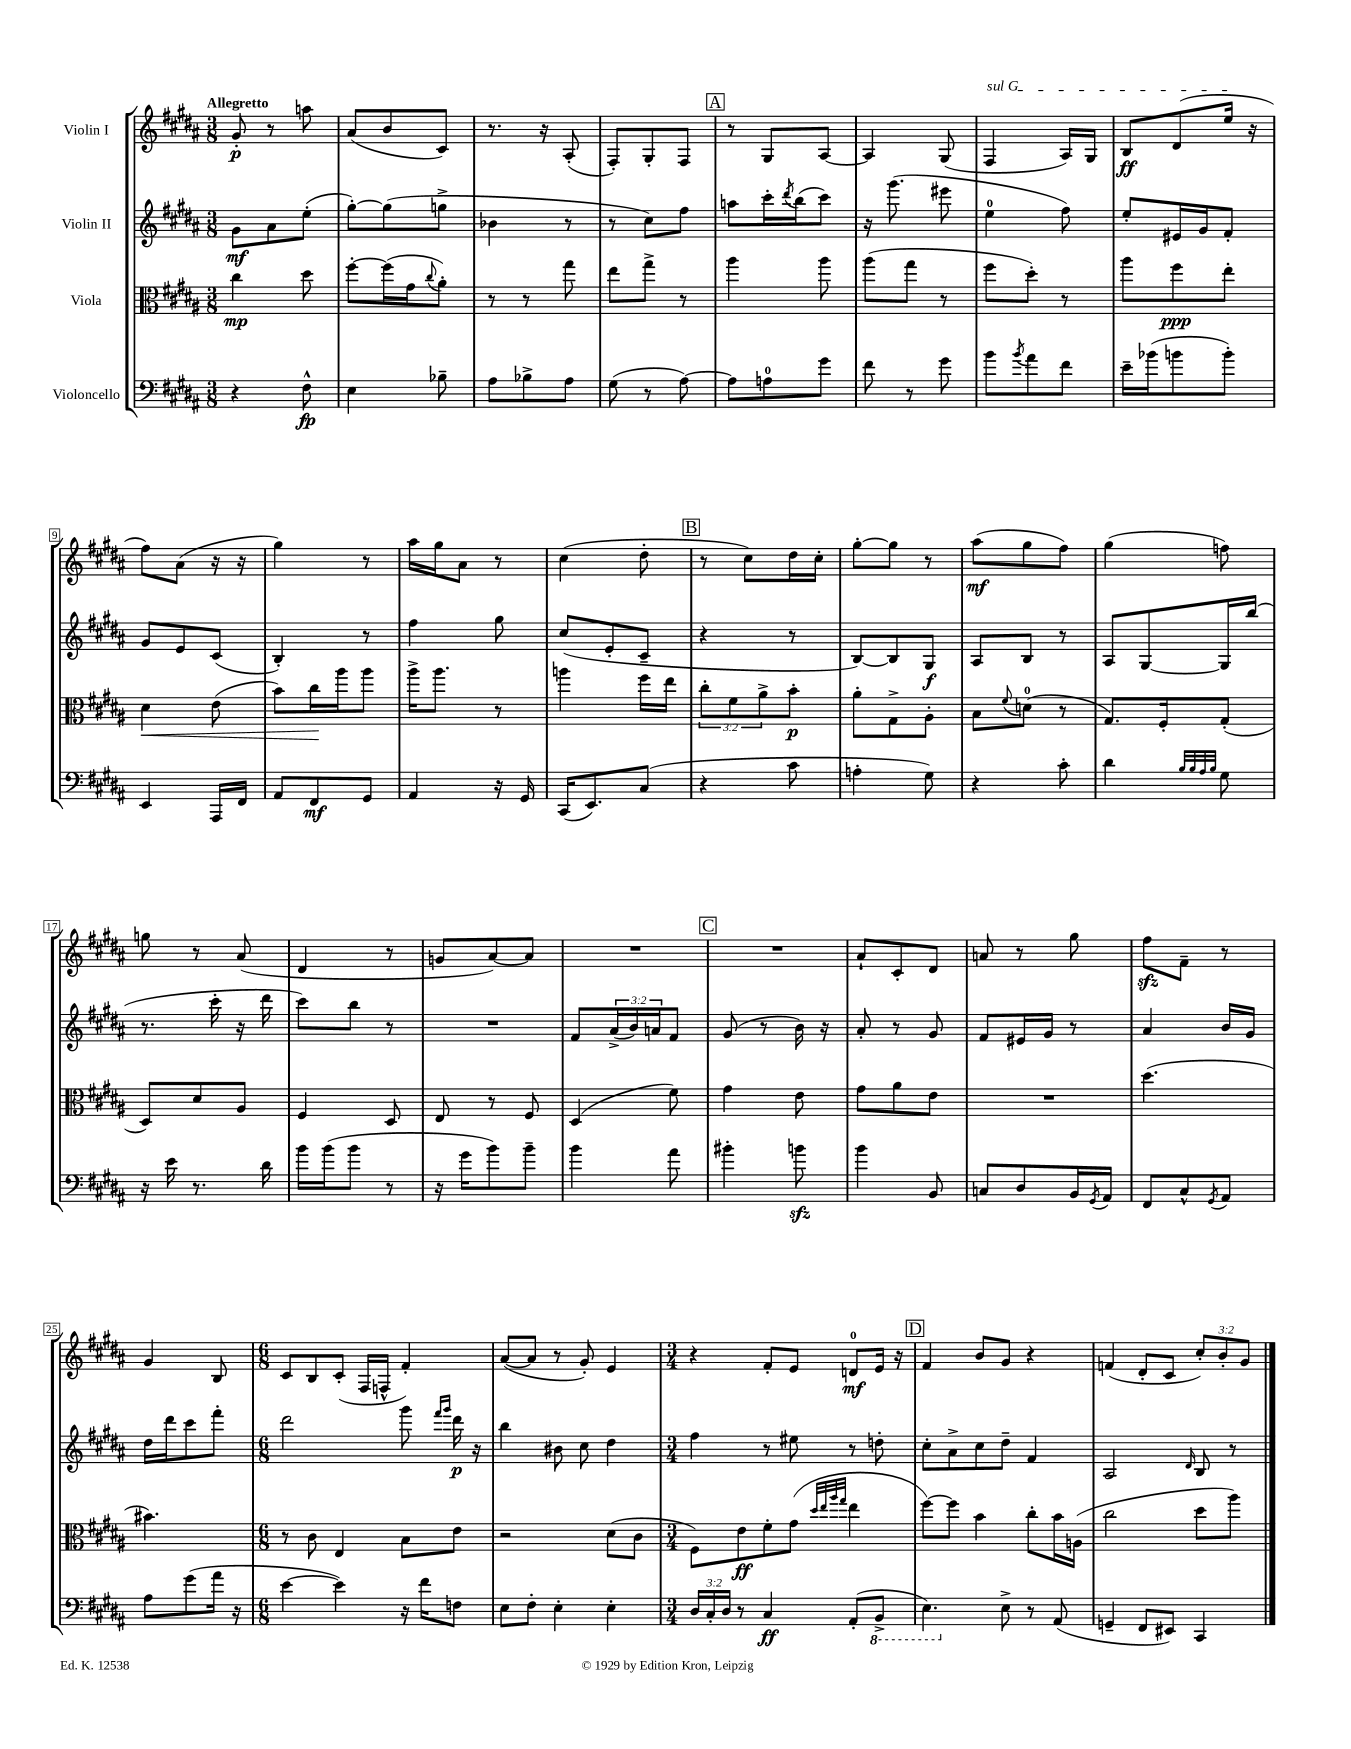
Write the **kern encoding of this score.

**kern	**kern	**kern	**kern
*staff4	*staff3	*staff2	*staff1
*clefF4	*clefC3	*clefG2	*clefG2
*k[f#c#g#d#a#]	*k[f#c#g#d#a#]	*k[f#c#g#d#a#]	*k[f#c#g#d#a#]
*M3/8	*M3/8	*M3/8	*M3/8
4r	4cc#	8g#	8g#'
.	.	8a#	8r
8F#^^	8dd#	(8ee'	8aa
=	=	=	=
4E	[8ff#'	[8gg#')	(8a#
.	(16ff#]	(8gg#]	8b
.	16g#	.	.
.	8qqcc#	.	.
8B-~	8a#')	8gg^	8c#)
=	=	=	=
8A#	8r	4b-	8.r
8B-^	8r	.	.
.	.	.	16r
8A#	8gg#	8r	(8A#'
=	=	=	=
(8G#	8ee	8r	8F#')
8r	8gg#^	8cc#)	8G#'
[8A#)	8r	8ff#	8F#
=	=	=	=
8A#]	4aa#	8aa	8r
8A	.	16ccc#'	8G#
.	.	8qddd#	.
.	.	(16bb	.
8g#	8aa#	8ccc#)	[8A#
=	=	=	=
8f#	(8aa#	16r	4A#]
.	.	(8.ggg#	.
8r	8gg#	.	.
8g#	8r	8eee#	(8G#
=	=	=	=
8b	8ff#	4ee	4F#
8qb	.	.	.
8a#	8dd#')	.	.
8f#	8r	8ff#)	16A#)
.	.	.	16G#
=	=	=	=
16e~	8aa#	8ee'	8B
(16b-	.	.	.
8b	8ff#	16e#	(8d#
.	.	16g#	.
8b')	8ee'	8f#'	16ee
.	.	.	16r
=	=	=	=
4EE	4d#	8g#	8ff#)
.	.	8e	(8a#
16AAA#	(8e	(8c#	16r
16FF#	.	.	16r
=	=	=	=
8AA#	8b)	4B')	4gg#)
8FF#	16cc#	.	.
.	16aa#	.	.
8GG#	8aa#	8r	8r
=	=	=	=
4AA#	16aa#^	4ff#	16aa#
.	8.aa#	.	16gg#
.	.	.	8a#
16r	8r	8gg#	8r
16GG#	.	.	.
=	=	=	=
(16CC#	4aa	(8cc#	(4cc#
8.EE)	.	.	.
.	.	8e'	.
(8C#	16ff#	8c#~	8dd#'
.	16ee	.	.
=	=	=	=
4r	12cc#'	4r	8r
.	12f#	.	.
.	.	.	8cc#)
.	12a#^	.	.
8c#	8b'	8r	16dd#
.	.	.	16cc#'
=	=	=	=
4A'	8a#'	[8B)	[8gg#'
.	8G#^	8B]	8gg#]
8G#)	8A#'	8G#	8r
=	=	=	=
4r	8B	8A#	(8aa#
.	8qqf#	.	.
.	(8d	8B	8gg#
8c#'	8r	8r	8ff#)
=	=	=	=
4d#	8.G#)	8A#	(4gg#
.	.	[8G#	.
.	16F#'	.	.
32qqB	.	.	.
32qqB	.	.	.
32qqA#	.	.	.
32qqB	.	.	.
8G#	(8G#'	16G#]	8ff)
.	.	(16bb	.
=	=	=	=
16r	8D#)	8.r	8gg
16e	.	.	.
8.r	8d#	.	8r
.	.	16ccc#'	.
.	8A#	16r	(8a#
16d#	.	16ddd#	.
=	=	=	=
16b	4F#	8ccc#)	4d#
(16b	.	.	.
8b	.	8bb	.
8r	8D#	8r	8r
=	=	=	=
16r	8E	4.r	8g
16g#	.	.	.
8b)	8r	.	[8a#)
8b~	8F#	.	8a#]
=	=	=	=
4b	(4D#	8f#	4.r
.	.	(24a#^	.
.	.	24b)	.
.	.	24a	.
8a#	8f#)	8f#	.
=	=	=	=
4b#'	4g#	(8g#	4.r
.	.	8r	.
8b	8e	16b)	.
.	.	16r	.
=	=	=	=
4b	8g#	8a#'	8a#`
.	8a#	8r	8c#'
8BB	8e	8g#	8d#
=	=	=	=
8C	4.r	8f#	8a
8D#	.	16e#	8r
.	.	16g#	.
16BB	.	8r	8gg#
8qGG#	.	.	.
16AA#	.	.	.
=	=	=	=
8FF#	(4.dd#	4a#	8ff#
8C#^^	.	.	8f#~
8qGG#	.	.	.
8AA#	.	16b	8r
.	.	16g#	.
=	=	=	=
8A#	4.b#)	16dd#	4g#
.	.	16ddd#	.
(8g#	.	8ccc#	.
16a#	.	8fff#'	8B
16r	.	.	.
=	=	=	=
*M6/8	*M6/8	*M6/8	*M6/8
[4e	8r	2ddd#	8c#
.	8c#	.	8B
4e])	4E	.	(8c#'
.	.	.	16F#
.	.	.	16F^^
16r	8B	8ggg#	4f#')
16f#	.	.	.
.	.	16qqfff#	.
.	.	16qqggg#	.
8F	8e	16ddd#	.
.	.	16r	.
=	=	=	=
8E	2r	4bb	([8a#
8F#'	.	.	8a#]
4E'	.	8b#	8r
.	.	8cc#	8g#')
4E'	(8d#	4dd#	4e
.	8c#	.	.
=	=	=	=
*M3/4	*M3/4	*M3/4	*M3/4
24D#	8F#)	4ff#	4r
24C#'	.	.	.
24D#	.	.	.
8r	8e	.	.
4C#	8f#'	8r	8f#'
.	(8g#	8ee#	8e
.	32qqdd#	.	.
.	32qqee	.	.
.	32qqaa#	.	.
.	32qqgg#	.	.
(8AA#'	4ee	8r	8d
8BBB^	.	8dd'	16e
.	.	.	16r
=	=	=	=
4.EE)	[8ff#)	8cc#'	4f#
.	8ff#]	8a#^	.
.	4b	8cc#	8b
8E^	.	8dd#~	8g#
8r	8cc#'	4f#	4r
(8AA#	16b	.	.
.	(16A	.	.
=	=	=	=
4GG~	2cc#	2A#	(4f
8FF#	.	.	8d#'
8EE#)	.	.	8c#
.	.	16qqd#	.
4CC#	8dd#	8B	12cc#')
.	.	.	12b'
.	8aa#)	8r	.
.	.	.	12g#
==	==	==	==
*-	*-	*-	*-
